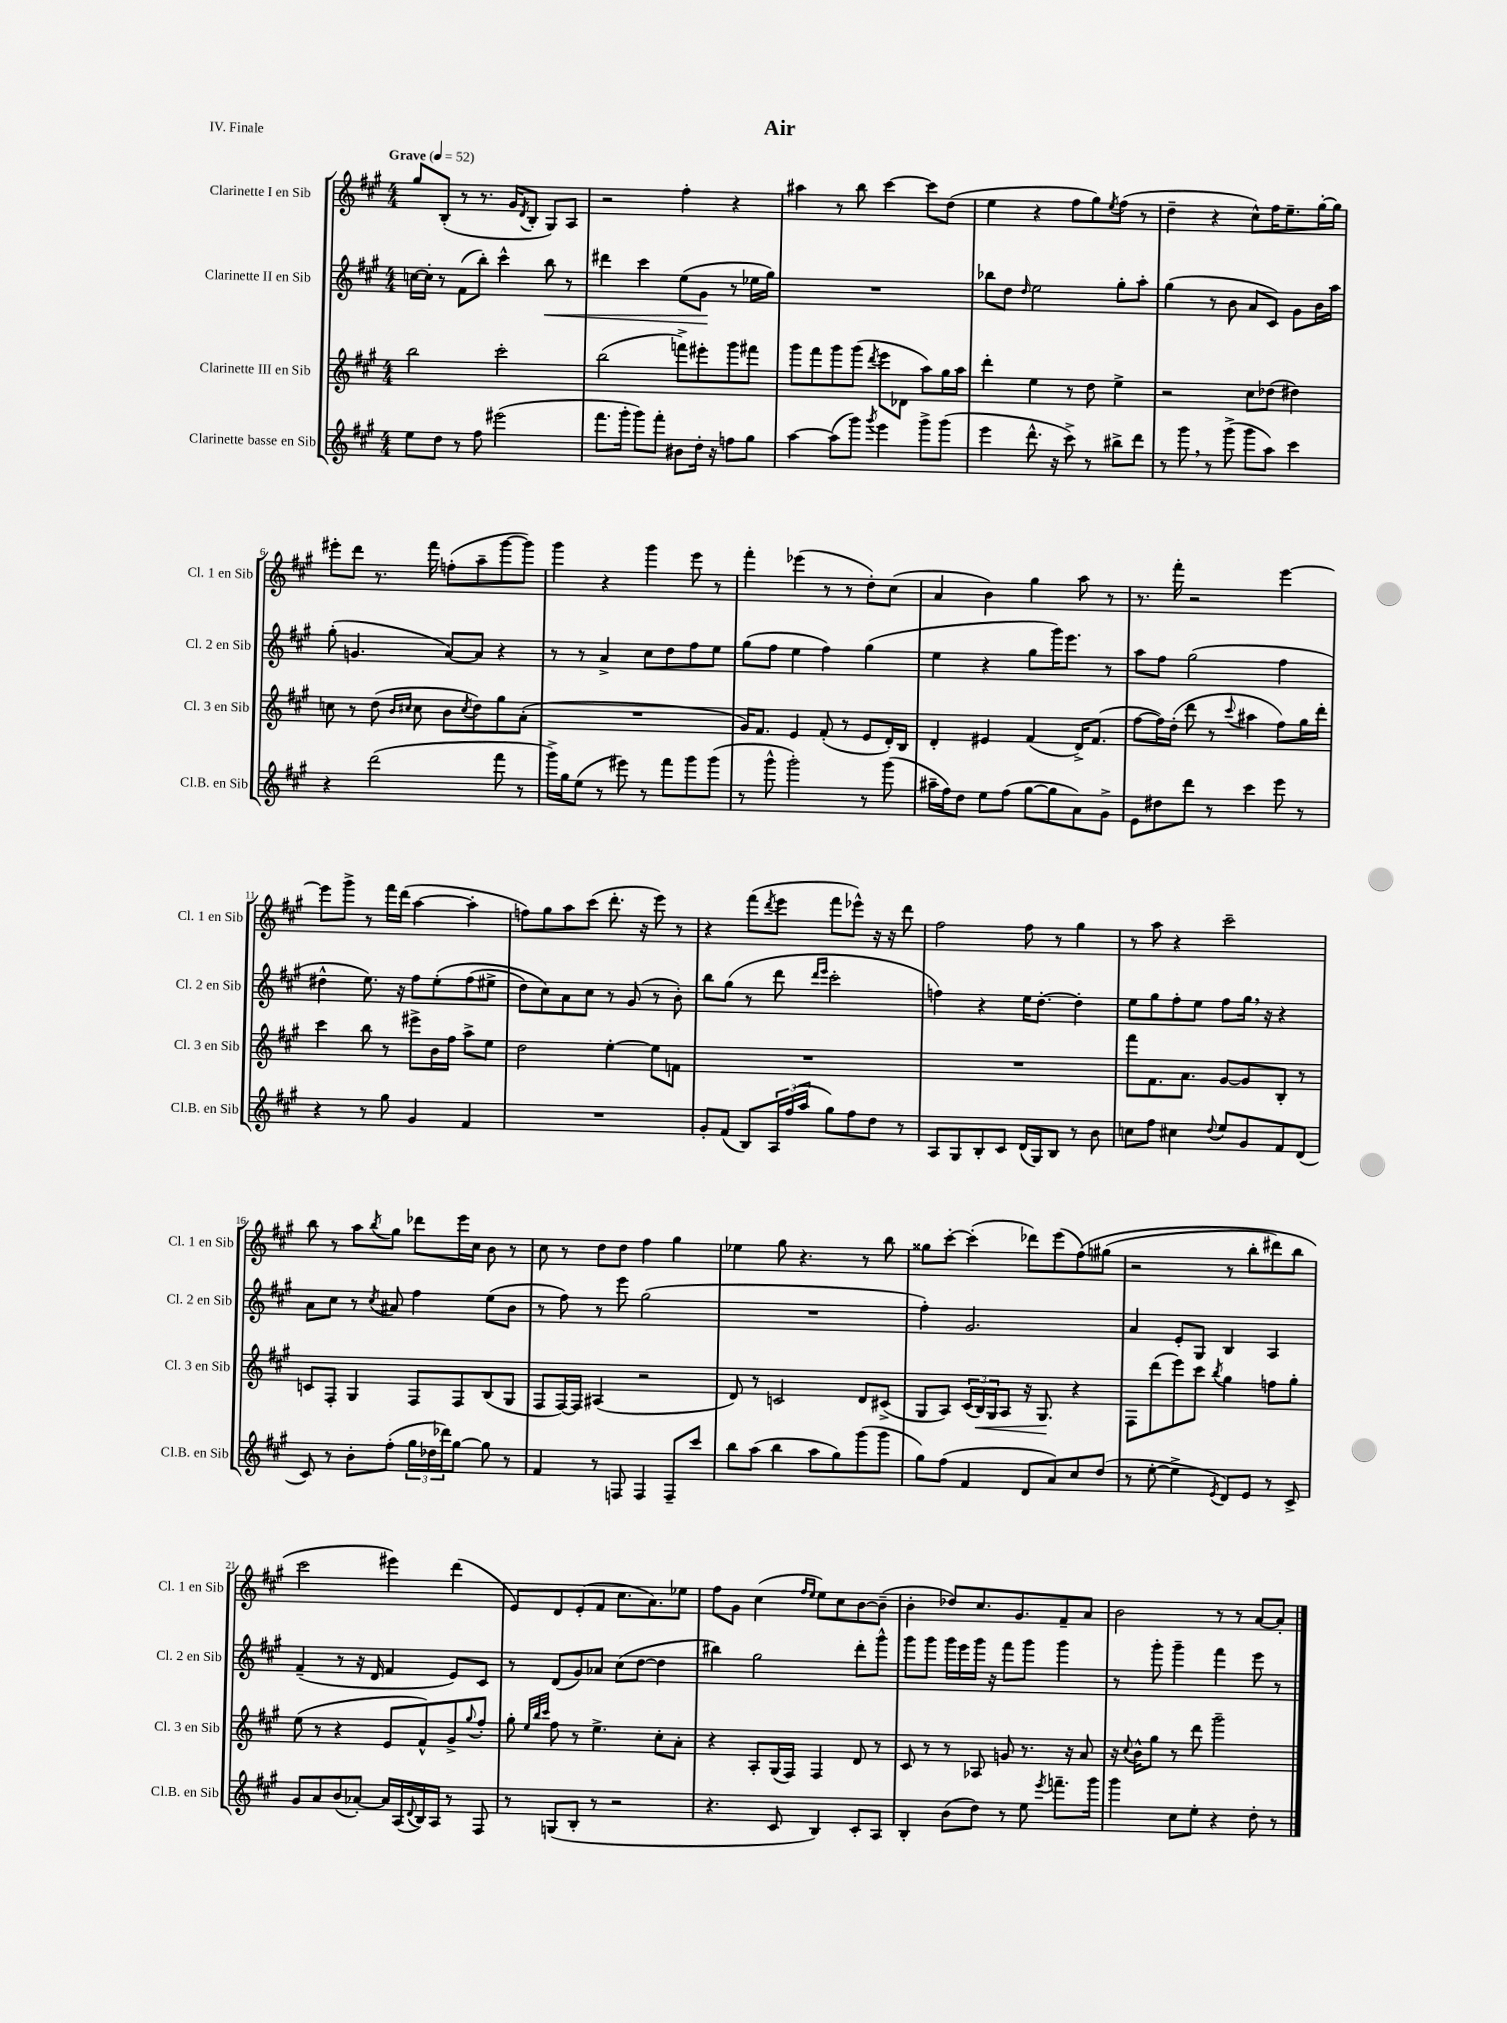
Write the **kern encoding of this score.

**kern	**kern	**kern	**kern
*staff4	*staff3	*staff2	*staff1
*clefG2	*clefG2	*clefG2	*clefG2
*k[f#c#g#]	*k[f#c#g#]	*k[f#c#g#]	*k[f#c#g#]
*M4/4	*M4/4	*M4/4	*M4/4
*MM52	*MM52	*MM52	*MM52
8ee	2bb	[16cc	8gg#
.	.	16cc']	.
8dd	.	8r	(8B'
8r	.	(8f#	8r
8ff#	.	8bb')	8.r
(2eee#	2ccc#'	4ccc#^^	.
.	.	.	16g#
.	.	.	8qd
.	.	.	8B'
.	.	8bb	8G#)
.	.	8r	8A
=	=	=	=
8.fff#	(2bb	4ddd#	2r
16ggg#'	.	.	.
8ggg#)	.	4ccc#	.
8fff#'	.	.	.
8b#	8fff^)	(8ee	4ff#'
16dd'	8eee#'	8g#	.
16r	.	.	.
8ff	8ggg#	8r	4r
8gg#	8fff#	16ee-	.
.	.	16gg#)	.
=	=	=	=
[4aa	8ggg#	1r	4aa#
.	8fff#	.	.
(8aa]	8ggg#	.	8r
8ggg#)	(8ggg#	.	8bb
8qggg#	8qddd	.	.
4eee	8eee	.	[4ccc#
.	8d-	.	.
8ggg#^	8aa)	.	8ccc#]
(8ggg#	16gg#	.	(8dd
.	16aa	.	.
=	=	=	=
4eee	4ddd'	8bb-	4ee
.	.	8dd	.
.	.	16qqdd	.
8.ddd^^	4ee	2ee	4r
16r	.	.	.
8ccc#^)	8r	.	8ff#
8r	8dd	.	8gg#)
.	.	.	8qee
8bb#^	4ee^	8gg#'	(8ff#
8ddd	.	8aa'	8r
=	=	=	=
8r	2r	(4gg#	4dd~
8ggg#	.	.	.
8r	.	8r	4r
(8ggg#^	.	8b	.
8ggg#	8cc#	8a	8cc#^^)
8aa)	(8dd-	8c#)	16ff#
.	.	.	8.ee~
4ccc#	4dd#)	8g#	.
.	.	16b	[16gg#'
.	.	16aa	16gg#]
=	=	=	=
4r	8cc	(8gg#'	8eee#'
.	8r	4.g	8ddd
(2ddd	(8dd	.	8.r
.	16qqb	.	.
.	16qqcc#	.	.
.	8cc#	.	.
.	.	.	16fff#
.	8b	[8a)	(8ff'
.	8qcc#	.	.
.	8dd)	8a]	8aa~
8fff#	8gg#	4r	[8ggg#
8r	(8a'	.	8ggg#])
=	=	=	=
16ggg#^)	1r	8r	4ggg#
16gg#	.	.	.
(8ee	.	8r	.
8r	.	4a^	4r
8eee#)	.	.	.
8r	.	8cc#	4ggg#
8fff#	.	8dd	.
8ggg#	.	8ff#	8eee
(8ggg#	.	8ee	8r
=	=	=	=
8r	16g#)	(8gg#	4fff#'
.	8.f#	.	.
8ggg#^^	.	8ff#	.
2ggg#')	4e	4ee	(4eee-
.	(8f#'	4ff#)	8r
.	8r	.	8r
8r	8e	(4gg#	8dd')
(8ggg#	16d')	.	(8cc#
.	16B	.	.
=	=	=	=
16aa#~	4d'	4ee	4a
16ff#)	.	.	.
8dd	.	.	.
8ee	4e#	4r	4b)
(8ff#	.	.	.
[8gg#	(4f#	8gg#	4gg#
8gg#]	.	16ggg#)	.
.	.	8.eee	.
8a)	16d^)	.	8aa
.	(8.f#	.	.
8g#^	.	8r	8r
=	=	=	=
8e	[8ff#	8aa	8.r
8dd#	16ff#])	8ff#	.
.	(16dd'	.	16fff#'
8ddd	8ddd	(2gg#	2r
8r	8r	.	.
.	8qqccc#	.	.
4ccc#	4aa#	.	.
8eee	8ff#)	4ff#	[4eee
8r	16gg#	.	.
.	16ddd'	.	.
=	=	=	=
4r	4ccc#	4dd#^^	8eee]
.	.	.	8ggg#^
8r	8bb	8.ee)	8r
8gg#	8r	.	16fff#
.	.	16r	(16ddd
4g#	8eee#^	8ff#	[4aa
.	16b	&(8ee'	.
.	16ff#	.	.
4f#	8aa^	(8ff#	4aa']
.	8ee	8ee#^	.
=	=	=	=
1r	2dd	8dd)	8ff)
.	.	8cc#&)	8gg#
.	.	8a	8aa
.	.	8cc#	(8ccc#
.	[4ee'	8r	8.ddd'
.	.	(8g#	.
.	.	.	16r
.	8ee]	8r	8eee)
.	8f	8b')	8r
=	=	=	=
8g#'	1r	8bb	4r
(8f#	.	(8gg#	.
8B)	.	8r	(8fff#
.	.	.	8qddd
24A	.	8ddd	8eee
(24ff#	.	.	.
24aa	.	.	.
.	.	16qqddd	.
.	.	16qqeee	.
8gg#)	.	2ccc#'	8fff#
8ff#	.	.	8eee-^^)
8dd	.	.	16r
.	.	.	16r
8r	.	.	8ddd
=	=	=	=
8A	1r	4ff)	2ff#
8G#	.	.	.
8B'	.	4r	.
8c#	.	.	.
(16d	.	16ee	8ff#
16G#)	.	[8.dd'	.
8B	.	.	8r
8r	.	4dd']	4gg#
8b	.	.	.
=	=	=	=
8cc	8fff#	8ee	8r
8ff#	8.f#	8gg#	8aa
4cc#	.	8ff#'	4r
.	8.a	.	.
.	.	8ee	.
8qqdd	.	.	.
8ee	[8g#	8ff#	2ccc#~
8g#	8g#]	16gg#	.
.	.	16r	.
8f#	8B'	4r	.
(8d	8r	.	.
=	=	=	=
8c#)	8c	8a	8bb
8r	8F#'	8cc#	8r
8b'	4G#	8r	8aa
.	.	8qcc#	8qbb
(8ff#'	.	8a#	8gg#
24gg#	8F#	4ff#	8ddd-
24dd-	.	.	.
24ddd-)	.	.	.
[8gg#	8F#	.	16eee
.	.	.	16cc#
8gg#]	(8B	(8ee	8b
8r	8G#	8b	8r
=	=	=	=
4f#	8F#	8r	8cc#
.	[16F#)	8ff#)	8r
.	16F#]	.	.
8r	(4A#	8r	8dd
8F	.	8eee	8dd
4F	2r	(2gg#	4ff#
8F~	.	.	4gg#
8ccc#	.	.	.
=	=	=	=
8bb	8d)	1r	4ee-
(8aa	8r	.	.
4bb	2c	.	8gg#
.	.	.	4.r
8aa	.	.	.
8gg#)	.	.	.
(8ggg#	8d	.	8r
8ggg#	(8c#^	.	8bb
=	=	=	=
8gg#)	8G#	4ff#')	8gg##
(8ff#	8A)	.	[8ccc#'
4f#	(24c#	2.g#	(4ccc#']
.	24B)	.	.
.	24G#	.	.
.	8A	.	.
8d	16r	.	8ddd-)
.	8.G#	.	.
8a)	.	.	(8eee
8cc#	4r	.	&(8ff#)
(8dd	.	.	(8gg#
=	=	=	=
8r	8F#	4a	2r
[8ee'	(8ddd	.	.
4ee^]	8eee)	8e'	.
.	8ccc#	8G#	.
8qe	8qbb	.	.
8d)	4gg#	4B	8r
8e	.	.	8bb'
8r	8ff	4A	8ddd#)
8c#^	8gg#'	.	8bb
=	=	=	=
8g#	(8ee	(4f#~	2ccc#
8a	8r	.	.
(8b	4r	8r	.
[8a-')	.	16r	.
.	.	16d	.
16a-]	8e	4f#	4eee#&)
(16A	.	.	.
8qqd	.	.	.
16B)	8f#^^)	.	.
16A	.	.	.
8r	8g#^	8e)	(4ddd
.	8qqgg#	.	.
8F#	8ff#'	8c#	.
=	=	=	=
8r	8gg#'	8r	8e)
.	32qqee	.	.
.	32qqbb	.	.
.	32qqccc#	.	.
(8G	8ff#	(8d	8d
8B'	8r	8g#)	(8e'
8r	4.ee^	8a-	8f#
2r	.	(8cc#	8.cc#
.	.	[8dd	.
.	.	.	8.a)
.	8cc#'	4dd]	.
.	8a'	.	8ee-
=	=	=	=
4.r	4r	4bb#)	8ff#
.	.	.	8g#
.	8A'	2gg#	(4cc#
8c#	(16G#	.	.
.	16F#)	.	.
.	.	.	16qqff#
.	.	.	16qqee
4B)	4F#	.	8ee)
.	.	.	8cc#
8c#'	8d	8ddd'	[8b
8A	8r	8ggg#^^	(8b~]
=	=	=	=
4B'	8c#	8ggg#	4b'
.	8r	8ggg#	.
(8b	8r	16ggg#	8dd-)
.	.	16eee	.
8dd)	8A-	16ggg#	8.cc#
.	.	16r	.
8r	8g	8fff#	.
.	.	.	8.g#
8ee	8.r	8ggg#	.
8qeee	.	.	.
8.fff~	.	4ggg#	8f#~
.	16r	.	.
.	8a	.	8a
16ggg#	.	.	.
=	=	=	=
4ggg#	16r	8r	2b
.	8qqcc#	.	.
.	16b^^	.	.
.	8gg#	8ggg#'	.
8cc#	8r	4ggg#~	.
8ee'	8ddd	.	.
4r	2ggg#~	4fff#	8r
.	.	.	8r
8dd'	.	8eee	[8a
8r	.	8r	8a']
==	==	==	==
*-	*-	*-	*-
